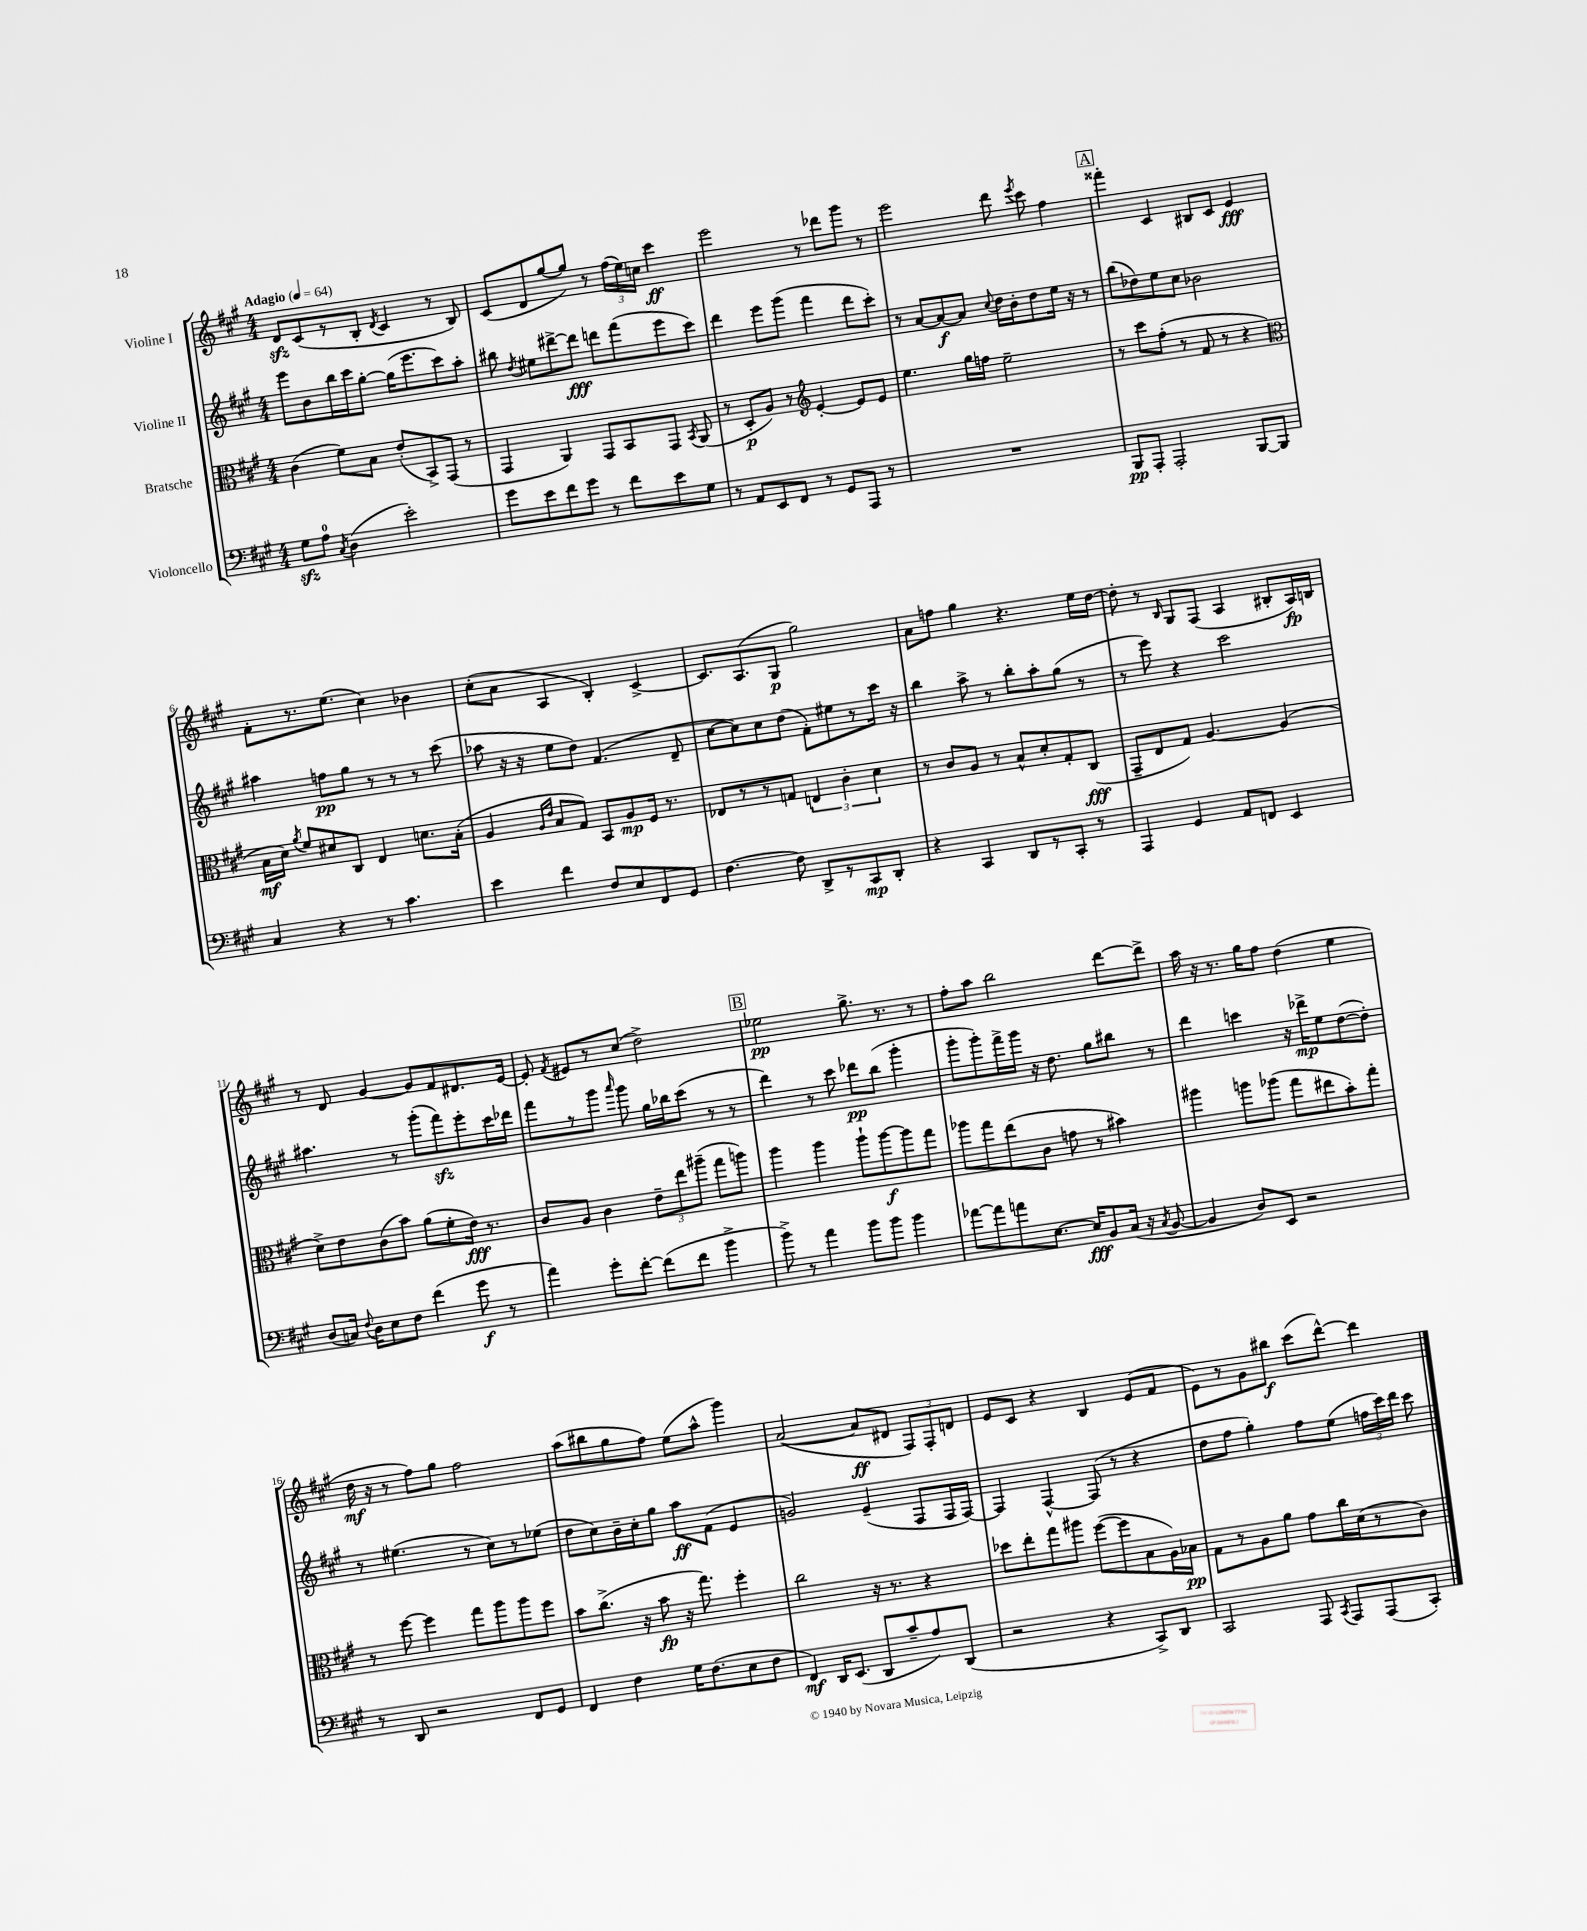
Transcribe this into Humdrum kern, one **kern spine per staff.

**kern	**dynam	**kern	**dynam	**kern	**dynam	**kern	**dynam
*part4	*part4	*part3	*part3	*part2	*part2	*part1	*part1
*staff4	*staff4	*staff3	*staff3	*staff2	*staff2	*staff1	*staff1
*I"Violoncello	*	*I"Bratsche	*	*I"Violine II	*	*I"Violine I	*
*clefF4	*	*clefC3	*	*clefG2	*	*clefG2	*
*k[f#c#g#]	*	*k[f#c#g#]	*	*k[f#c#g#]	*	*k[f#c#g#]	*
*M4/4	*	*M4/4	*	*M4/4	*	*M4/4	*
*MM64	*	*MM64	*	*MM64	*	*MM64	*
=1	=1	=1	=1	=1	=1	=1	=1
!	!	!	!	!	!	!LO:TX:a:B:t=Adagio	!
8G#zz\L	.	(4c#\	.	8eee\L	.	8dzz/L	.
8A\J	.	.	.	8b\	.	(8c#/	.
8qC#/	.	.	.	.	.	.	.
(4D\	.	8f#\L)	.	16bb\L	.	8r	.
.	.	.	.	16ccc#\J	.	.	.
.	.	8B\J	.	[8gg#'\J	.	8B'/J	.
.	.	.	.	.	.	8qd/	.
2e'\)	.	(8e'/L	.	(16gg#\KL]	.	4c#/	.
.	.	.	.	8.eee\	.	.	.
.	.	8BB^/)	.	.	.	.	.
.	.	(8GG#/J	.	8ccc#\)	.	8r	.
.	.	8r	.	8aa'\J	.	8B/)	.
=2	=2	=2	=2	=2	=2	=2	=2
8g#\L	.	4GG#/	.	8bb#X\	.	(8c#/L	.
.	.	.	.	8qdd/	.	.	.
8e\	.	.	.	8ee#X\L	.	8d/	.
8f#\	.	4AA/)	.	[8ddd#X^\	.	[8gg#/	.
8g#\J	.	.	.	8ddd#\J]	fff	8gg#/J])	.
8r	.	8GG#/L	.	8dddn\L	.	8r	.
8f#\L	.	8BB/	.	(8fff#\	.	(24ff#\LL	.
.	.	.	.	.	.	24ee\)	.
.	.	.	.	.	.	24ccn\JJ	.
8e\	.	8GG#/J	.	8eee\	.	4ccc#\	ff
.	.	8qBB/	.	.	.	.	.
8G#\J	.	(8AA/	.	8ccc#\J)	.	.	.
=3	=3	=3	=3	=3	=3	=3	=3
8r	.	8r	.	4ddd\	.	2eee\	.
8AA/L	.	8D'/L	p	.	.	.	.
8EE/	.	8A/J)	.	8eee\L	.	.	.
8FF#/J	.	8r	.	(8ggg#\J	.	.	.
*	*	*clefG2	*	*	*	*	*
8r	.	[4e'/	.	4fff#\	.	8r	.
8GG#/L	.	.	.	.	.	8ddd-X\L	.
8AAA/J	.	8e/L]	.	8ddd\L	.	8ggg#\J	.
8r	.	8e/J	.	8ccc#'\J)	.	8r	.
=4	=4	=4	=4	=4	=4	=4	=4
1r	.	4.ee\	.	8r	.	2eee\	.
.	.	.	.	[8a/L	.	.	.
.	.	.	.	8a/_	f	.	.
.	.	16gg#\LL	.	8a/J]	.	.	.
.	.	16ffn\JJ	.	.	.	.	.
.	.	.	.	8qqcc#/	.	.	.
.	.	2ee~\	.	16dd\LL	.	8ddd\	.
.	.	.	.	16b'\J	.	.	.
.	.	.	.	.	.	8qeee/	.
.	.	.	.	8dd\	.	8ccc#\	.
.	.	.	.	16ee\Jk	.	4ff#\	.
.	.	.	.	16r	.	.	.
.	.	.	.	8r	.	.	.
!!LO:REH:place=s1:t=A
=5	=5	=5	=5	=5	=5	=5	=5
8BBB/L	pp	8r	.	(8bb\L	.	4fff##X'\	.
8AAA'/J	.	8ccc#\L	.	8dd-X\)	.	.	.
2AAA'/	.	(8ff#'\J	.	8ee\	.	4c#/	.
.	.	8r	.	8cc#\J	.	.	.
.	.	8f#/	.	2b-X\	.	8B#X/L	.
.	.	8r	.	.	.	8c#/J	.
[8BBB/L	.	4r	.	.	.	4e/	fff
8BBB/J]	.	.	.	.	.	.	.
!!LO:LB:g=z
=6	=6	=6	=6	=6	=6	=6	=6
*	*	*clefC3	*	*	*	*	*
4C#/	.	16B\LL	mf	4aa#X\	.	8f#'\L	.
.	.	16d\JJ)	.	.	.	.	.
.	.	8qa/	.	.	.	.	.
.	.	8f#/L	.	.	.	8.r	.
4r	.	8d#X/	.	8ffn\L	pp	.	.
.	.	.	.	.	.	(8.ee\J	.
.	.	8C#/J	.	8gg#\J	.	.	.
8r	.	4E/	.	8r	.	4cc#\)	.
4.c#\	.	.	.	8r	.	.	.
.	.	8.dn\L	.	8r	.	4b-X\	.
.	.	.	.	(8ccc#\	.	.	.
.	.	(16B'\Jk	.	.	.	.	.
=7	=7	=7	=7	=7	=7	=7	=7
4e\	.	4A/	.	8aa-X\	.	(8cc#'\L	.
.	.	.	.	16r	.	8a\J	.
.	.	.	.	16r	.	.	.
.	.	16qqA/LL	.	.	.	.	.
.	.	16qqe/JJ	.	.	.	.	.
4f#\	.	8B/L	.	8ee\L	.	4A/	.
.	.	8G#/J)	.	8dd\J)	.	.	.
8F#/L	.	8BB/L	.	(4.f#/	.	4B'/)	.
8E/	.	8A/	mp	.	.	.	.
8FF#/	.	16F#/Jk	.	.	.	[4c#^/	.
.	.	8.r	.	.	.	.	.
8GG#/J	.	.	.	8d~/	.	.	.
=8	=8	=8	=8	=8	=8	=8	=8
[4.F#\	.	8E-X/L	.	[8cc#\L	.	8.c#/L]	.
.	.	8r	.	8cc#\])	.	.	.
.	.	.	.	.	.	(8.A/	.
.	.	8r	.	8cc#\	.	.	.
8F#\]	.	8Gn/J	.	(8dd\J	.	8G#/J	p
8DD^/L	.	6En/	.	8f#'\L)	.	2gg#\)	.
8r	.	.	.	8ee#X\	.	.	.
.	.	6c#'\	.	.	.	.	.
8CC#/	mp	.	.	8r	.	.	.
.	.	6d\	.	.	.	.	.
8DD'/J	.	.	.	16ccc#\Jk	.	.	.
.	.	.	.	16r	.	.	.
=9	=9	=9	=9	=9	=9	=9	=9
4r	.	8r	.	4bb\	.	8a\L	.
.	.	8c#/L	.	.	.	8ffn\J	.
4CC#/	.	8A/J	.	8aa^\	.	4gg#\	.
.	.	8r	.	8r	.	.	.
8DD/L	.	8B^^/L	.	8bb'\L	.	4.r	.
8r	.	8d'/	.	8aa'\	.	.	.
8CC#'/J	.	8G#'/	.	(8gg#\J	.	.	.
8r	.	(8C#/J	fff	8r	.	16ee\LL	.
.	.	.	.	.	.	[16dd\JJ	.
=10	=10	=10	=10	=10	=10	=10	=10
4AAA/	.	8GG#~/L	.	8r	.	8dd'\]	.
.	.	8E/	.	8eee\)	.	8r	.
.	.	.	.	.	.	16qqB/	.
4GG#/	.	8G#/J)	.	4r	.	8G#/L	.
.	.	[4.A/	.	.	.	(8F#/J	.
8AA/L	.	.	.	2ccc#\	.	4A/	.
8FFn/J	.	.	.	.	.	.	.
4EE/	.	(4A/]	.	.	.	8B#X'/L	.
.	.	.	.	.	.	16A/L)	fp
.	.	.	.	.	.	16Bn/JJ	.
!!LO:LB:g=z
=11	=11	=11	=11	=11	=11	=11	=11
(8D/L	.	8d^\L)	.	4.aa#X\	.	8r	.
16Cn/Jk)	.	8e\	.	.	.	8d/	.
8qqF#/	.	.	.	.	.	.	.
16D\KL	.	.	.	.	.	.	.
8E\	.	(8c#\	.	.	.	[4g#/	.
8F#\J	.	8b\J)	.	8r	.	.	.
(4f#\	.	(8a\L	.	(8ggg#'\L	.	8g#/L]	.
.	.	8f#'\	.	8fff#zz\)	.	8f#/	.
8g#\	f	16e\Jk)	fff	8eee'\	.	8.d#X/	.
.	.	8.r	.	.	.	.	.
8r	.	.	.	16ccc#\L	.	.	.
.	.	.	.	16ddd-X\JJ	.	[16e/Jk	.
=12	=12	=12	=12	=12	=12	=12	=12
4a\)	.	8c#/L	.	8fff#\L	.	8e'/]	.
.	.	.	.	.	.	8qf#/	.
.	.	8A/J	.	8r	.	8e#X/L	.
8g#'\L	.	4c#\	.	8ggg#\J	.	8r	.
.	.	.	.	16qqaaa/	.	.	.
[8f#'\J	.	.	.	8ggg#\	.	(8cc#/J	.
(8f#\L]	.	12e~\L	.	16gg#\LL	.	2dd^\)	.
.	.	.	.	16bb-X\J	.	.	.
.	.	12ee\	.	.	.	.	.
8f#\J	.	.	.	(8ccc#\J	.	.	.
.	.	(12aa#X~\J	.	.	.	.	.
4b^\	.	8gg#\L	.	8r	.	.	.
.	.	8aan\J)	.	8r	.	.	.
!!LO:REH:place=s1:t=B
=13	=13	=13	=13	=13	=13	=13	=13
8b^\)	.	4aa\	.	4ddd\)	.	2ee-X\	pp
8r	.	.	.	.	.	.	.
4a\	.	4aa\	.	8r	.	.	.
.	.	.	.	8ccc#\	.	.	.
8b\L	.	8aa`\L	.	8ddd-X\L	pp	8.gg#^\	.
8b\J	.	[8aa\	f	(8bb\J	.	.	.
.	.	.	.	.	.	8.r	.
4b\	.	8aa\]	.	4ggg#'\	.	.	.
.	.	8gg#\J	.	.	.	8r	.
=14	=14	=14	=14	=14	=14	=14	=14
[8a-X\L	.	8aa-X\L	.	8ggg#'\L	.	8ff#'\L	.
8a-\]	.	8gg#\	.	8ggg#'\)	.	8aa\J	.
8an\	.	(8ee\	.	16fff#^\L	.	2bb\	.
.	.	.	.	16ggg#\JJ	.	.	.
[8.E\J	.	8c#\J	.	16r	.	.	.
.	.	.	.	8.dd\	.	.	.
.	.	8gn\	.	.	.	.	.
16E/KL]	fff	.	.	.	.	.	.
8BB/	.	8r	.	8gg#\L	.	.	.
(16C#/Jk	.	4b#X\)	.	8bb#X\J	.	[8ddd\L	.
16r	.	.	.	.	.	.	.
8qC#/	.	.	.	.	.	.	.
[8BB/	.	.	.	8r	.	8ddd^\J]	.
=15	=15	=15	=15	=15	=15	=15	=15
4BB/]	.	4aa#X\	.	4ddd\	.	16aa\	.
.	.	.	.	.	.	16r	.
.	.	.	.	.	.	8.r	.
8D/L)	.	8aan\L	.	4cccn\	.	.	.
.	.	.	.	.	.	16gg#\KL	.
8EE/J	.	(8aa-X\J	.	.	.	8ff#\J	.
2r	.	8gg#\L	.	16r	.	(4dd\	.
.	.	.	.	16ddd-X^\KL	mp	.	.
.	.	8ee#X\	.	8ee\	.	.	.
.	.	8b'\)	.	([8dd\	.	4ee\	.
.	.	8gg#'\J	.	8dd'\J])	.	.	.
!!LO:LB:g=z
=16	=16	=16	=16	=16	=16	=16	=16
8r	.	8r	.	8r	.	16dd\	mf
.	.	.	.	.	.	16r	.
8DD/	.	[8ff#\	.	(4.ee#X\	.	8r	.
2r	.	4ff#\]	.	.	.	8ff#\L)	.
.	.	.	.	.	.	8gg#\J	.
.	.	8gg#\L	.	8r	.	2ff#\	.
.	.	8aa\	.	8cc#\L)	.	.	.
8FF#/L	.	8aa\	.	8r	.	.	.
8GG#/J	.	8ff#\J	.	(8ee-X\J	.	.	.
=17	=17	=17	=17	=17	=17	=17	=17
4FF#/	.	8b\L	.	8dd\L	.	(8aa\L	.
.	.	(8.cc#^\J	.	8cc#\)	.	8bb#X\	.
4F#\	.	.	.	16b~\L	.	8gg#\	.
.	.	16r	.	16cc#'\J	.	.	.
.	.	8b\	fp	8gg#\J	.	8ff#\J)	.
16G#\KL	.	16r	.	8aa\L	ff	(8ee\L	.
(8.F#\	.	8.gg#\)	.	.	.	.	.
.	.	.	.	(8f#\J	.	8aa^^\J	.
8E\	.	4ff#'\	.	4e/	.	4ggg#\)	.
8F#\J	.	.	.	.	.	.	.
=18	=18	=18	=18	=18	=18	=18	=18
4FF#/)	mf	2cc#\	.	2gn/)	.	([2a/	.
16DD/KL	.	.	.	.	.	.	.
(8.EE/J	.	.	.	.	.	.	.
8DD/L	.	16r	.	(4e~/	.	8a/L]	ff
.	.	8.r	.	.	.	.	.
8c#~/	.	.	.	.	.	8d#X/J	.
8A/)	.	4r	.	8F#/L	.	12F#/L)	.
.	.	.	.	.	.	12F#'/	.
(8DD/J	.	.	.	16F#/L	.	.	.
.	.	.	.	.	.	12dn/J	.
.	.	.	.	[16F#/JJ)	.	.	.
=19	=19	=19	=19	=19	=19	=19	=19
2r	.	8dd-X\L	.	4F#/]	.	8e/L	.
.	.	8ee'\	.	.	.	8c#/J	.
.	.	8gg#\	.	[4F#^^/	.	4r	.
.	.	8aa#X\J	.	.	.	.	.
4r	.	([8ff#\L	.	(8F#/]	.	4B/	.
.	.	8ff#\]	.	8r	.	.	.
8CC#^/L)	.	8B\	.	4r	.	(8e/L	.
8DD/J	.	16A\L)	.	.	.	8f#/J	.
.	.	16B-X\JJ	pp	.	.	.	.
=20	=20	=20	=20	=20	=20	=20	=20
2CC#/	.	8G#\L	.	8dd\L	.	8e\L)	.
.	.	8r	.	8ff#\J	.	8r	.
.	.	8A\	.	4gg#'\)	.	8g#\	.
.	.	8a\J	.	.	.	8bb#X\J	f
8AAA/	.	8g#\L	.	8ff#\L	.	(8ccc#\L	.
8qCC#/	.	.	.	.	.	.	.
8AAA/L	.	16cc#\L	.	(8ee\J	.	[8ddd^^\J)	.
.	.	(16d\J	.	.	.	.	.
(8AAA/	.	8r	.	24ffn\LL	.	4ddd\]	.
.	.	.	.	24ccc#\)	.	.	.
.	.	.	.	24ddd\JJ	.	.	.
8CC#'/J)	.	8c#\J)	.	8ccc#\	.	.	.
==	==	==	==	==	==	==	==
*-	*-	*-	*-	*-	*-	*-	*-
